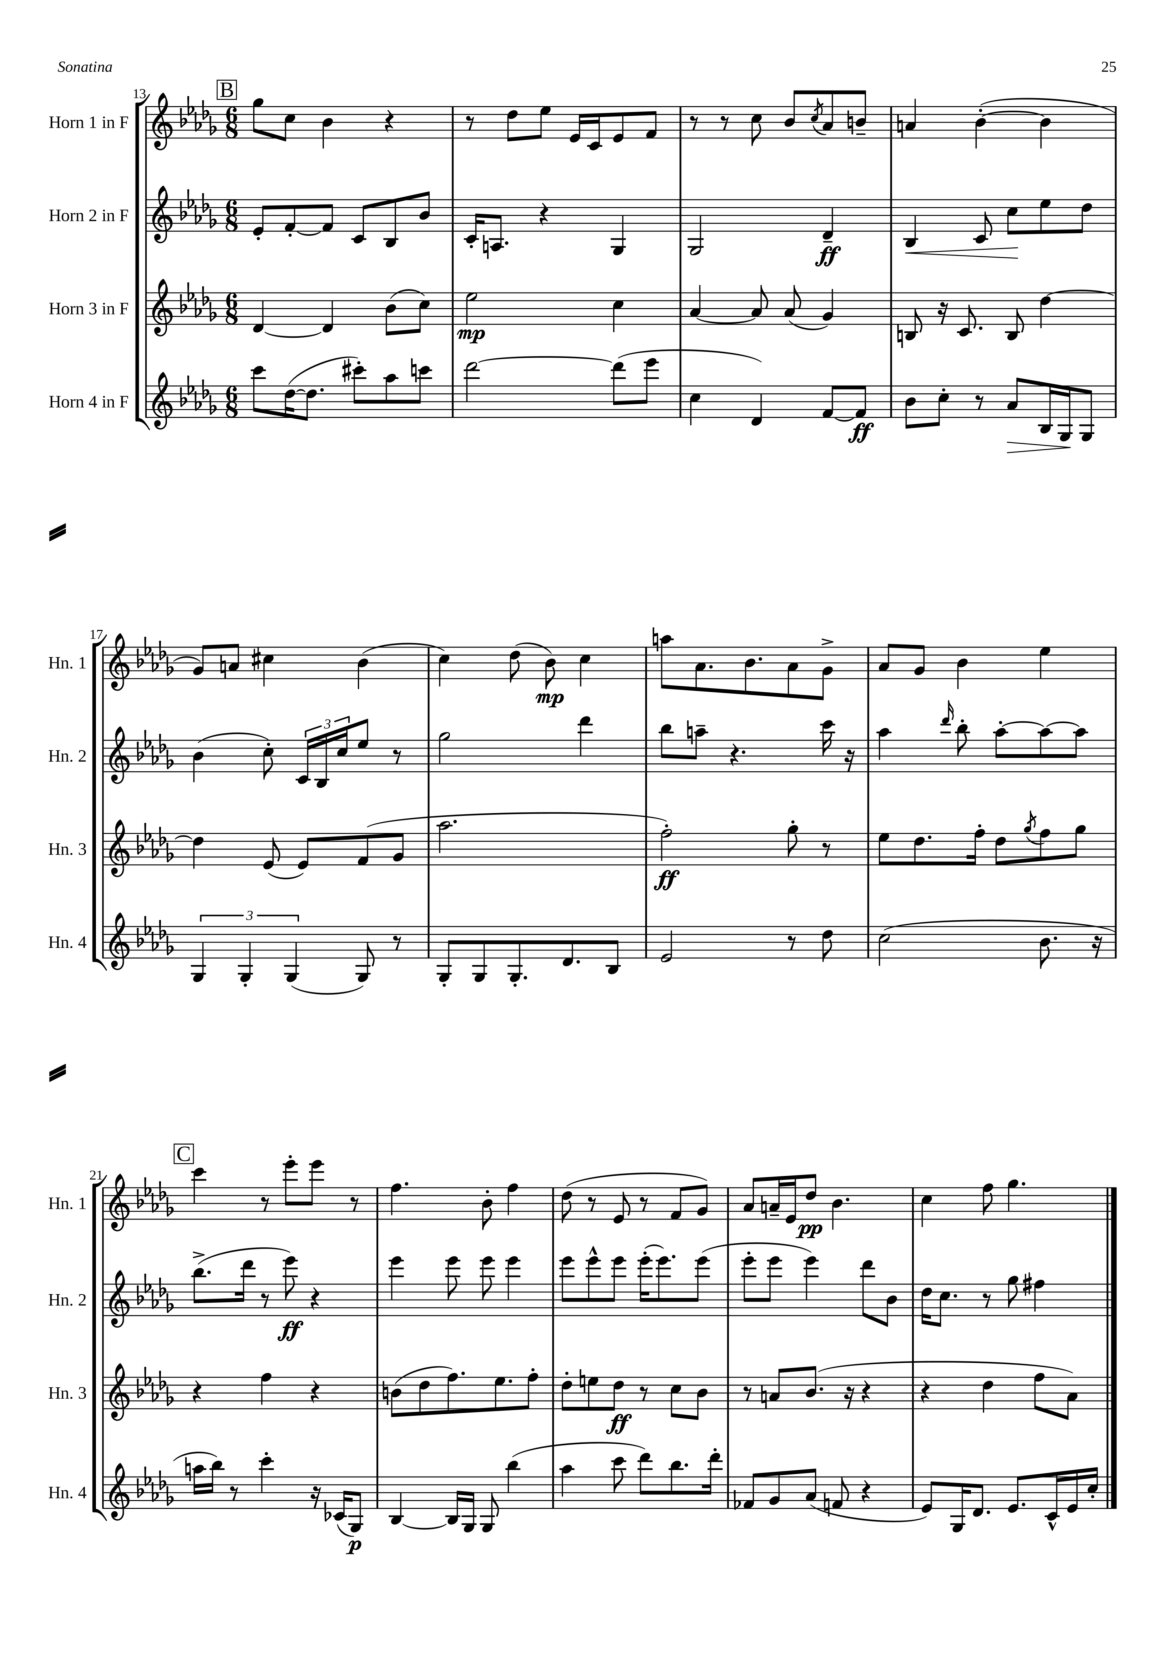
<<
\new StaffGroup <<
\new Staff = "s0" \with { instrumentName = "Horn 1 in F" shortInstrumentName = "Hn. 1" } {
    \clef treble \key des \major \numericTimeSignature \time 6/8
    \mark \markup { \box "B" } ges''8 c''8 bes'4 r4 |
    r8 des''8 ees''8 ees'16 c'16 ees'8 f'8 |
    r8 r8 c''8 bes'8 \acciaccatura { c''8 } aes'8 b'8-- |
    a'4 bes'4~-.( bes'4 |
    ges'8) a'8 cis''4 bes'4( |
    c''4) des''8( bes'8\mp) c''4 |
    a''8 aes'8. bes'8. aes'8 ges'8-> |
    aes'8 ges'8 bes'4 ees''4 |
    \mark \markup { \box "C" } c'''4 r8 ees'''8-. ees'''8 r8 |
    f''4. bes'8-. f''4 |
    des''8( r8 ees'8 r8 f'8 ges'8) |
    aes'8 a'16-- ees'16 des''8\pp bes'4. |
    c''4 f''8 ges''4. \bar "|." |
}
\new Staff = "s1" \with { instrumentName = "Horn 2 in F" shortInstrumentName = "Hn. 2" } {
    \clef treble \key des \major \numericTimeSignature \time 6/8
    \mark \markup { \box "B" } ees'8-. f'8~-. f'8 c'8 bes8 bes'8 |
    c'16-. a8. r4 ges4 |
    ges2 des'4--\ff |
    bes4\< c'8 c''8\! ees''8 des''8 |
    bes'4( c''8-.) \tuplet 3/2 { c'16 bes16 c''16 } ees''8 r8 |
    ges''2 des'''4 |
    bes''8 a''8-- r4. c'''16 r16 |
    aes''4 \grace { des'''16 } bes''8-. aes''8~-. aes''8~ aes''8 |
    \mark \markup { \box "C" } bes''8.->( des'''16 r8 ees'''8\ff) r4 |
    ees'''4 ees'''8 ees'''8 ees'''4 |
    ees'''8 ees'''8-^ ees'''8 ees'''16-.( ees'''8.) ees'''8( |
    ees'''8-. ees'''8 ees'''4) des'''8 bes'8 |
    des''16 c''8. r8 ges''8 fis''4 \bar "|." |
}
\new Staff = "s2" \with { instrumentName = "Horn 3 in F" shortInstrumentName = "Hn. 3" } {
    \clef treble \key des \major \numericTimeSignature \time 6/8
    \mark \markup { \box "B" } des'4~ des'4 bes'8( c''8) |
    ees''2\mp c''4 |
    aes'4~ aes'8 aes'8( ges'4) |
    b8 r16 c'8. b8 des''4~ |
    des''4 ees'8( ees'8) f'8( ges'8 |
    aes''2. |
    f''2-.\ff) ges''8-. r8 |
    ees''8 des''8. f''16-. des''8 \acciaccatura { ges''8 } f''8 ges''8 |
    \mark \markup { \box "C" } r4 f''4 r4 |
    b'8( des''8 f''8.) ees''8. f''8-. |
    des''8-. e''8 des''8\ff r8 c''8 bes'8 |
    r8 a'8 bes'8.( r16 r4 |
    r4 des''4 f''8 aes'8) \bar "|." |
}
\new Staff = "s3" \with { instrumentName = "Horn 4 in F" shortInstrumentName = "Hn. 4" } {
    \clef treble \key des \major \numericTimeSignature \time 6/8
    \mark \markup { \box "B" } c'''8 des''16~( des''8. cis'''8-.) aes''8 c'''8 |
    des'''2~ des'''8( ees'''8 |
    c''4 des'4) f'8~ f'8\ff |
    bes'8 c''8-. r8 aes'8\> bes16 ges16\! ges8 |
    \tuplet 3/2 { ges4 ges4-. ges4( } ges8) r8 |
    ges8-. ges8 ges8.-. des'8. bes8 |
    ees'2 r8 des''8 |
    c''2( bes'8. r16 |
    \mark \markup { \box "C" } a''16 bes''16) r8 c'''4-. r16 ces'16( ges8\p) |
    bes4~ bes16 ges16 ges8 bes''4( |
    aes''4 c'''8 des'''8) bes''8. des'''16-. |
    fes'8 ges'8 aes'8( f'8 r4 |
    ees'8) ges16 des'8. ees'8. c'16-^ ees'16 c''16-. \bar "|." |
}
>>
>>
\layout { \context { \Score currentBarNumber = #13 } }
